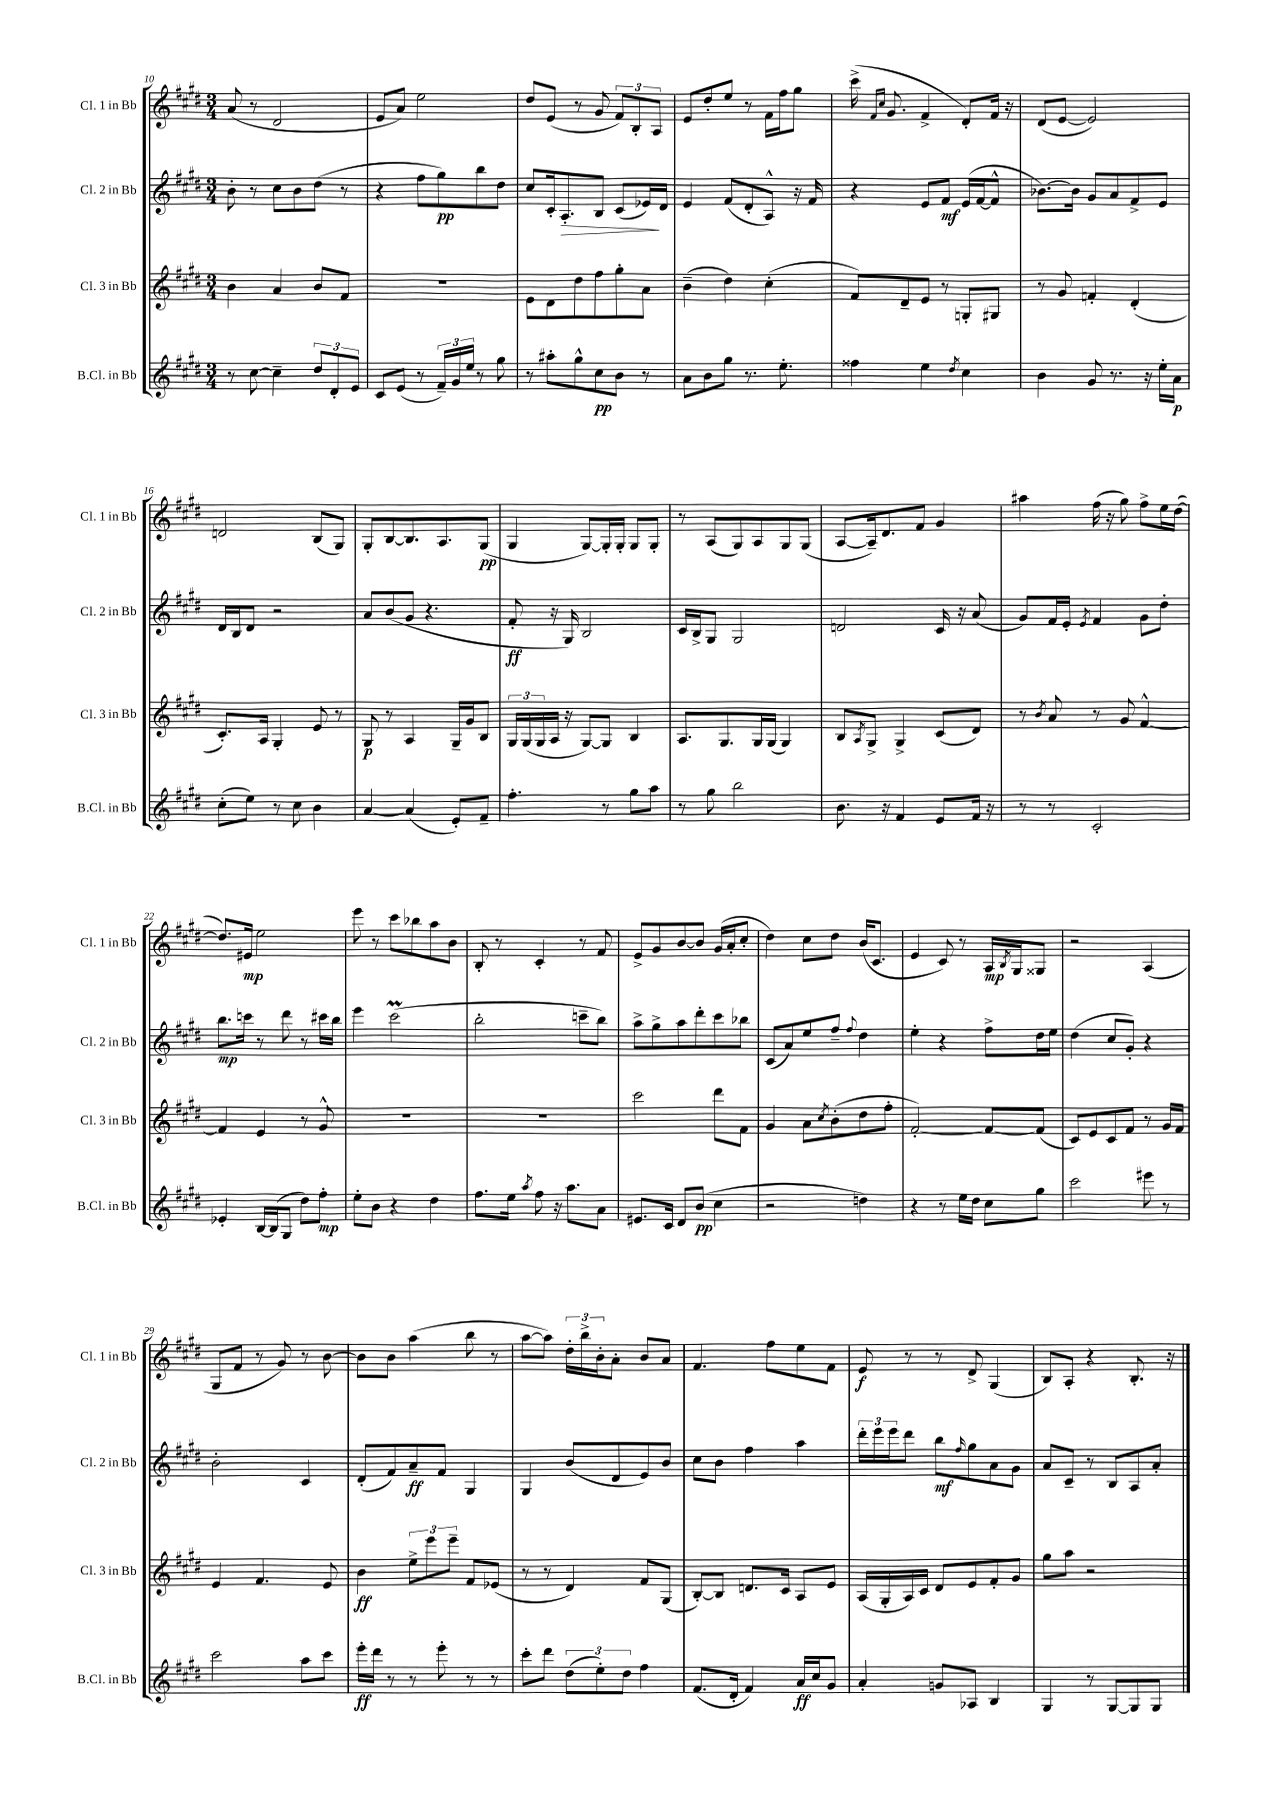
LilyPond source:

<<
\new StaffGroup <<
\new Staff = "s0" \with { instrumentName = "Cl. 1 in Bb" shortInstrumentName = "Cl. 1 in Bb" } {
    \clef treble \key e \major \numericTimeSignature \time 3/4
    a'8( r8 dis'2 |
    e'8 a'8) e''2 |
    dis''8 e'8( r8 gis'8 \tuplet 3/2 { fis'8) b8-. a8 } |
    e'8 dis''8-. e''8 r8 fis'16 fis''16 gis''8 |
    cis'''16->( \grace { fis'16 cis''16 } gis'8. fis'4-> dis'8-.) fis'16 r16 |
    dis'8( e'8~ e'2) |
    d'2 b8( gis8) |
    gis8-. b8~ b8. a8. gis8\pp( |
    gis4 gis8~) gis16-. gis16-. gis8 gis8-. |
    r8 a8( gis8) a8 gis8 gis8( |
    a8~ a16--) dis'8. fis'8 gis'4 |
    ais''4 fis''16( r16 gis''8) fis''8-> e''16 dis''16~( |
    dis''8.) eis'16\mp e''2 |
    e'''8 r8 cis'''8 bes''8 a''8 b'8 |
    b8-. r8 cis'4-. r8 fis'8 |
    e'8-> gis'8 b'8~ b'8 gis'16( a'16-. cis''8-. |
    dis''4) cis''8 dis''8 b'16( cis'8. |
    e'4 cis'8) r8 a16\mp \acciaccatura { b8 } gis16 gisis8 |
    r2 a4( |
    gis8 fis'8 r8 gis'8) r8 b'8~ |
    b'8 b'8 a''4( b''8 r8 |
    a''8~ a''8) \tuplet 3/2 { dis''16-. b''16-> b'16-. } a'8-. b'8 a'8 |
    fis'4. fis''8 e''8 fis'8 |
    e'8\f r8 r8 dis'8-> gis4( |
    b8) a8-. r4 b8.-. r16 \bar "|." |
}
\new Staff = "s1" \with { instrumentName = "Cl. 2 in Bb" shortInstrumentName = "Cl. 2 in Bb" } {
    \clef treble \key e \major \numericTimeSignature \time 3/4
    b'8-. r8 cis''8 b'8 dis''8( r8 |
    r4 fis''8 gis''8\pp) b''8 dis''8 |
    cis''8 cis'16-. a8.-.\> b8 cis'8( ees'16\!) dis'16 |
    e'4 fis'8( dis'8-. a8-^) r16 fis'16 |
    r4 e'8 fis'8\mf e'16( fis'16~ fis'8-^ |
    bes'8.~) bes'16 gis'8 a'8 fis'8-> e'8 |
    dis'16 b16 dis'8 r2 |
    a'8 b'8( gis'8 r4. |
    fis'8-.\ff r16 gis16) b2 |
    cis'16 b16-> gis8 gis2 |
    d'2 cis'16 r16 a'8( |
    gis'8) fis'16 e'16-. \acciaccatura { e'8 } fis'4 gis'8 dis''8-. |
    b''8.\mp c'''16 r8 dis'''8 r8 cis'''16 b''16 |
    e'''4 cis'''2\prall( |
    b''2-. c'''8-- b''8) |
    a''8-> gis''8-> a''8 dis'''8-. cis'''8 bes''8 |
    cis'8( a'8) e''8 fis''8-- \appoggiatura { fis''8 } dis''4 |
    e''4-. r4 fis''8-> dis''16 e''16 |
    dis''4( cis''8 gis'8-.) r4 |
    b'2-. cis'4 |
    dis'8-.( fis'8) a'8--\ff fis'8 gis4 |
    gis4 b'8( dis'8 e'8) b'8 |
    cis''8 b'8 fis''4 a''4 |
    \tuplet 3/2 { dis'''16-. e'''16 e'''16 } dis'''8 b''8\mf \grace { fis''16 } gis''8 a'8 gis'8 |
    a'8 cis'8-- r8 b8 a8 a'8-. \bar "|." |
}
\new Staff = "s2" \with { instrumentName = "Cl. 3 in Bb" shortInstrumentName = "Cl. 3 in Bb" } {
    \clef treble \key e \major \numericTimeSignature \time 3/4
    b'4 a'4 b'8 fis'8 |
    R2. |
    e'8 dis'8 dis''8 fis''8 gis''8-. a'8 |
    b'4--( dis''4) cis''4-.( |
    fis'8) dis'8-- e'8 r8 g8-. gis8 |
    r8 gis'8 f'4-. dis'4-.( |
    cis'8.-.) a16 gis4-. e'8 r8 |
    gis8\p r8 a4 gis16-- gis'16 b8 |
    \tuplet 3/2 { gis16 gis16( gis16 } a16 r16 gis8~) gis8 b4 |
    a8. gis8. gis16 gis16( gis4) |
    b8 \acciaccatura { a8 } gis8-> gis4-> cis'8( dis'8) |
    r8 \acciaccatura { b'8 } a'8 r8 gis'8 fis'4~-^ |
    fis'4 e'4 r8 gis'8-^ |
    R2. |
    R2. |
    cis'''2 dis'''8 fis'8 |
    gis'4 a'8 \acciaccatura { cis''8 } b'8-.( dis''8 fis''8-. |
    fis'2~-.) fis'8~ fis'8( |
    cis'8) e'8 cis'8 fis'8 r8 gis'16 fis'16 |
    e'4 fis'4. e'8 |
    b'4\ff \tuplet 3/2 { e''8-> e'''8 e'''8-- } fis'8 ees'8( |
    r8 r8 dis'4) fis'8 gis8( |
    b8~-.) b8 d'8. cis'16 a8 e'8 |
    a16( gis16-. a16) cis'16 dis'8 e'8 fis'8-. gis'8 |
    gis''8 a''8 r2 \bar "|." |
}
\new Staff = "s3" \with { instrumentName = "B.Cl. in Bb" shortInstrumentName = "B.Cl. in Bb" } {
    \clef treble \key e \major \numericTimeSignature \time 3/4
    r8 cis''8~ cis''4-- \tuplet 3/2 { dis''8 dis'8-. e'8 } |
    cis'8 e'8( r8 \tuplet 3/2 { fis'16--) gis'16 e''16 } r8 gis''8 |
    r8 ais''8-. gis''8-^ cis''8\pp b'8 r8 |
    a'8 b'8 gis''8 r8. e''8.-. |
    fisis''4 e''4 \acciaccatura { dis''8 } cis''4 |
    b'4 gis'8 r8. r16 e''16-. a'16\p |
    cis''8-.( e''8) r8 cis''8 b'4 |
    a'4~ a'4( e'8-.) fis'8-- |
    fis''4.-. r8 gis''8 a''8 |
    r8 gis''8 b''2 |
    b'8. r16 fis'4 e'8 fis'16 r16 |
    r8 r8 cis'2-. |
    ees'4-. b16~ b16( gis8 dis''8) fis''8-.\mp |
    e''8-. b'8 r4 dis''4 |
    fis''8. e''16 \acciaccatura { a''8 } fis''8 r16 a''8. a'8 |
    eis'8. cis'16 dis'8 b'8\pp( cis''4 |
    r2 d''4) |
    r4 r8 e''16 dis''16 cis''8 gis''8 |
    cis'''2 eis'''8 r8 |
    cis'''2 a''8 cis'''8 |
    e'''16-.\ff dis'''16 r8 r8 e'''8-. r8 r8 |
    cis'''8-. dis'''8 \tuplet 3/2 { dis''8( e''8-.) dis''8 } fis''4 |
    fis'8.( dis'16-. fis'4) a'16\ff cis''16 gis'8 |
    a'4-. g'8 aes8 b4 |
    gis4 r8 gis8~ gis8 gis8 \bar "|." |
}
>>
>>
\layout { \context { \Score currentBarNumber = #10 } }
